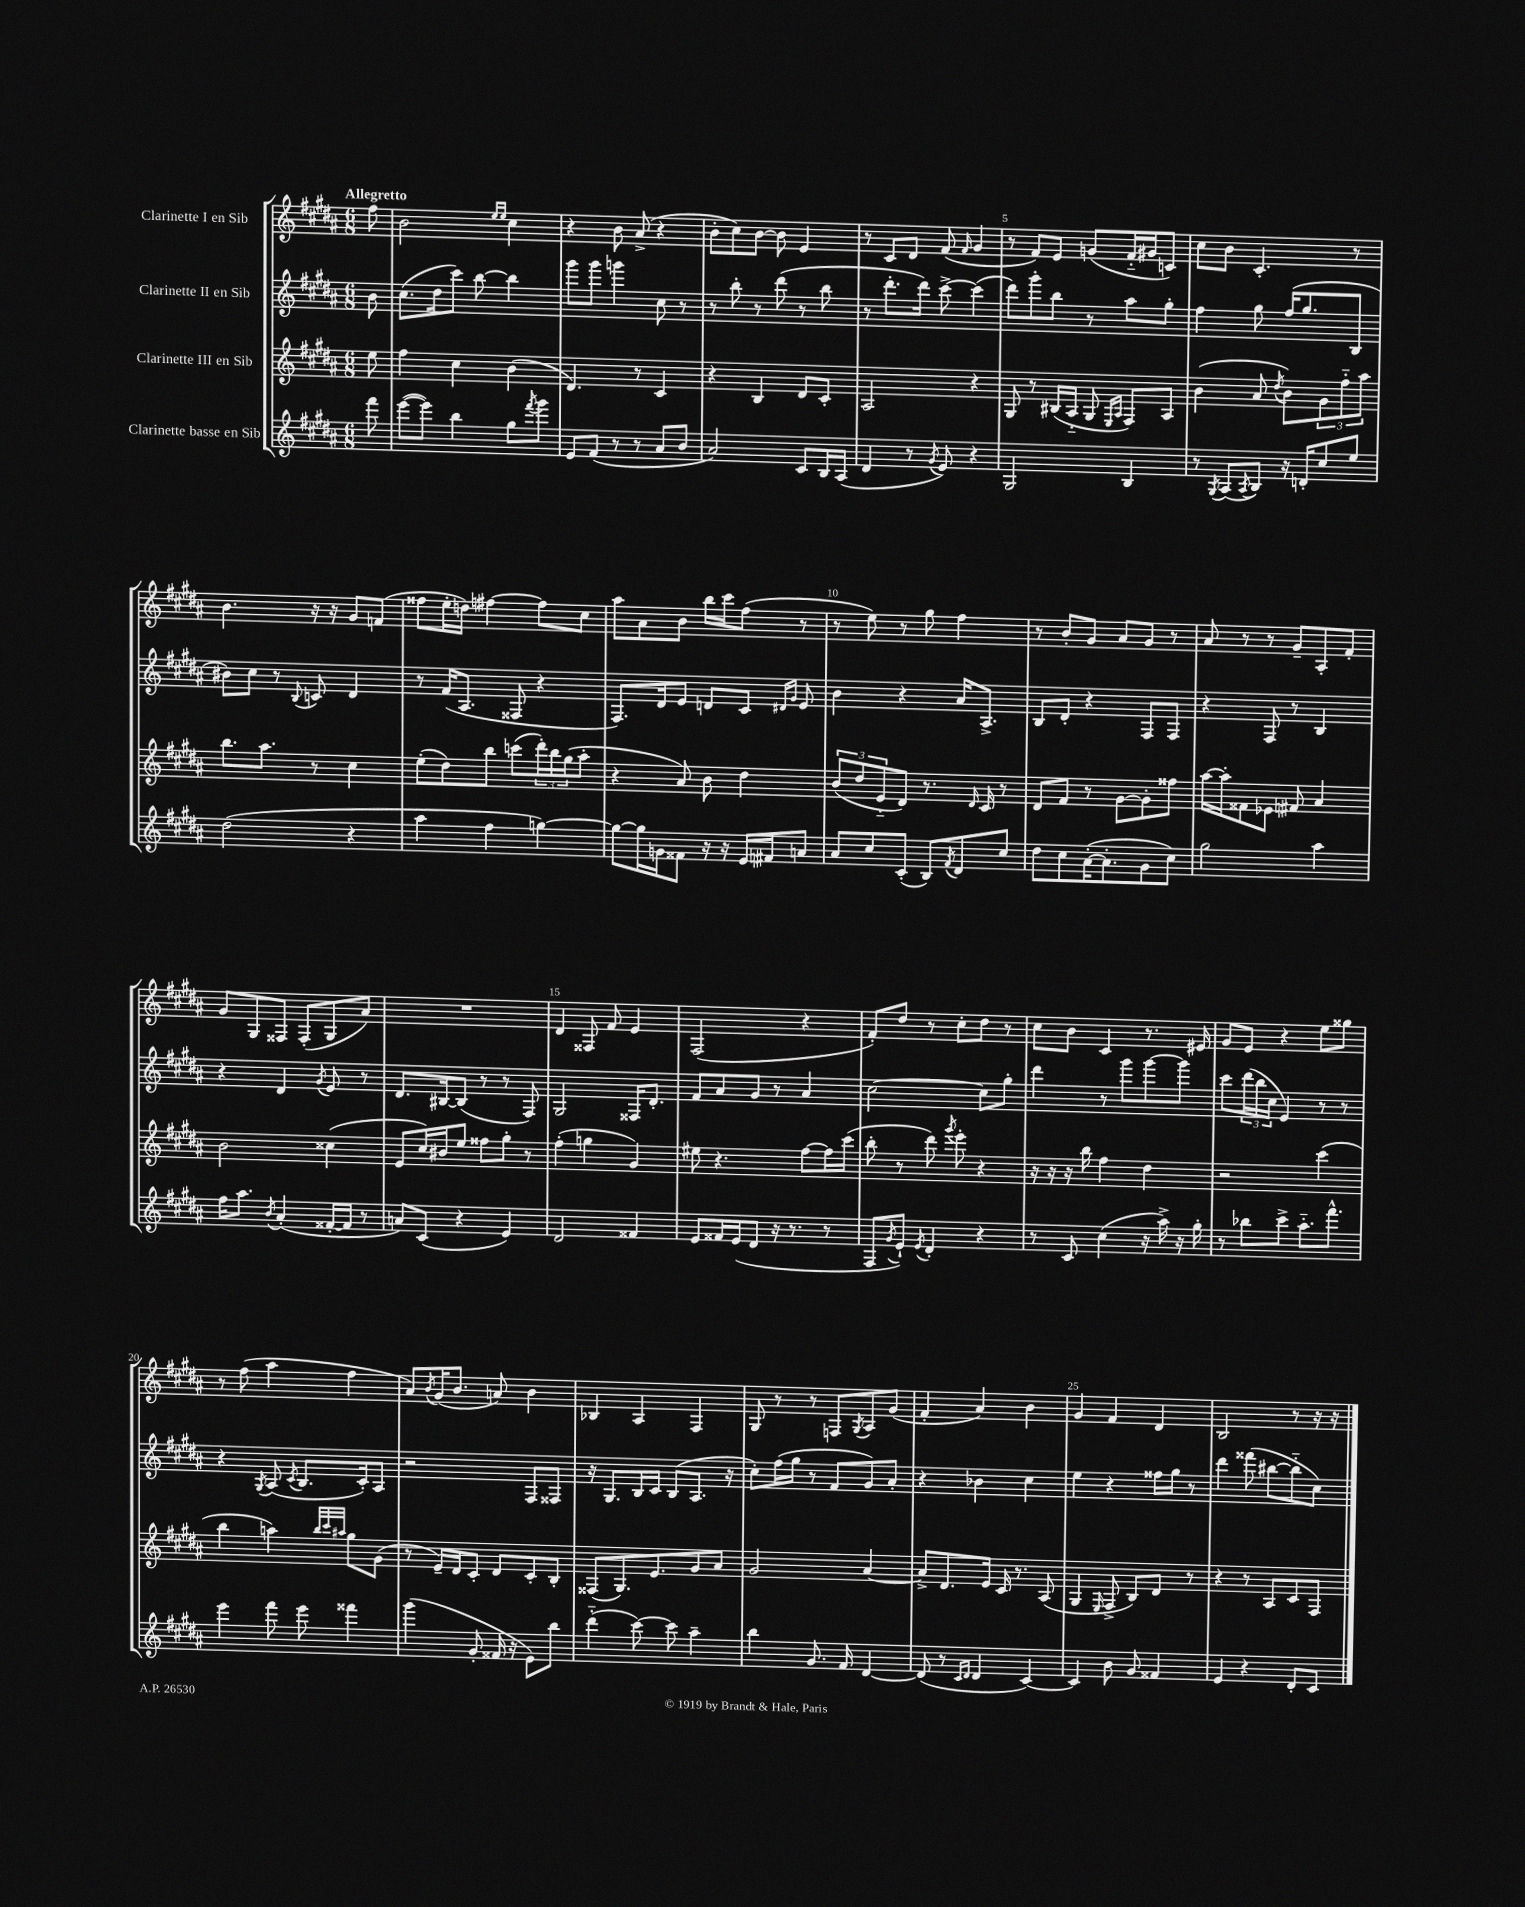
<<
\new StaffGroup <<
\new Staff = "s0" \with { instrumentName = "Clarinette I en Sib" } {
    \clef treble \key b \major \numericTimeSignature \time 6/8 \partial 8 \tempo "Allegretto"
    fis''8 |
    b'2 \grace { e''16 e''16 } cis''4 |
    r4 b'8 ais'8->( r4 |
    b'8-. cis''8) b'8~ b'8 e'4 |
    r8 cis'8 dis'8 fis'8( \grace { fis'16 } gis'4 |
    r8 fis'8) e'8 g'8( fis'16-_ gis'16 c'8) |
    cis''8 b'8 cis'4.-. r8 |
    b'4. r16 r16 gis'8 f'8( |
    fisis''8 e''16-. d''16) fis''4~ fis''8 cis''8 |
    ais''8 ais'8 b'8 b''16 cis'''16 fis''8( r8 |
    r8 e''8) r8 gis''8 fis''4 |
    r8 b'8-. gis'8 ais'8 gis'8 r8 |
    ais'8 r8 r8 gis'8-- ais8-. fis'8-. |
    gis'8 gis8 fisis8 fisis8-.( gis8 ais'8) |
    R2. |
    dis'4 fisis8 fis'8 e'4 |
    fis2( r4 |
    fis'8-.) dis''8 r8 cis''8-. dis''8 r8 |
    cis''8 b'8 cis'4 r8. eis'16 |
    gis'8 e'8 r4 e''8 gisis''8 |
    r8 fis''8( ais''4 fis''4 |
    ais'8) \acciaccatura { b'8 } gis'16( b'8. a'8) b'4 |
    bes4 ais4 fis4 |
    gis8 r8 r8 f8 \acciaccatura { gis8 } ais8 gis'8( |
    fis'4-. ais'4) b'4 |
    gis'4 fis'4 dis'4 |
    b2 r8 r16 r16 \bar "|." |
}
\new Staff = "s1" \with { instrumentName = "Clarinette II en Sib" } {
    \clef treble \key b \major \numericTimeSignature \time 6/8 \partial 8
    b'8 |
    cis''8.( dis''16 cis'''8) b''8~ b''4 |
    gis'''8 gis'''8 g'''4 cis''8 r8 |
    r8 b''8-. r8 dis'''8( r8 b''8 |
    r8 dis'''8.-. dis'''16) cis'''8~-> cis'''4( |
    dis'''8) gis'''8-. b''8 r8 ais''8 gis''8-. |
    fis''4 gis''8 fis''16( gis''8. b8 |
    bis'8) cis''8 r8 \appoggiatura { b8 } c'8 dis'4 |
    r8 fis'16( ais8. fisis8 r4 |
    fis8.) dis'16 e'8 d'8 cis'8 \grace { dis'16 gis'16 } e'8 |
    b'4 r4 ais'16 ais8.-> |
    b8 dis'8-. r4 fis8 fis8 |
    r4 fis8 r8 b4 |
    r4 dis'4 \acciaccatura { gis'8 } e'8 r8 |
    dis'8. bis16~ bis8( r8 r8 fis8) |
    gis2 fisis16 dis'8.-. |
    fis'8 ais'8 gis'8 r8 ais'4 |
    cis''2~ cis''8 gis''8-. |
    dis'''4 r8 gis'''8 gis'''8~ gis'''8 |
    cis'''8 \tuplet 3/2 { dis'''16( b''16 cis''16 } e'4) r8 r8 |
    r4 \acciaccatura { gis8 } ais8( \acciaccatura { cis'8 } b8. cis'16-.) ais8 |
    r2 fis8 fisis8 |
    r16 gis8. b16 cis'16 b8( ais8. r16 |
    cis''8-.) fis''16( gis''16 r8 fis'8 gis'8) ais'8-. |
    r4 bes'4 cis''4 |
    e''4 r4 fisis''16 gis''16 r8 |
    dis'''4 fisis'''8( bis''8~ bis''8-_ cis''8) \bar "|." |
}
\new Staff = "s2" \with { instrumentName = "Clarinette III en Sib" } {
    \clef treble \key b \major \numericTimeSignature \time 6/8 \partial 8
    e''8 |
    fis''4 cis''4 b'4( |
    dis'4.) r8 cis'4 |
    r4 b4 dis'8 cis'8-. |
    ais2 r4 |
    gis8 r8 bis16( ais16-_ gis8 \grace { e16 ais16 } fis8) ais8 |
    b'4( ais'8 \acciaccatura { dis''8 } b'8) \tuplet 3/2 { gis'8 fis''8-_ ais''8 } |
    b''8. ais''8. r8 cis''4 |
    e''8-.( dis''8) b''8 c'''8( \tuplet 3/2 { dis'''16-.) b''16 gis''16( } ais''8-. |
    r4 ais'8) b'8 dis''4 |
    \tuplet 3/2 { b'8( dis''8 e'8-_ } dis'8) r8. \grace { dis'16 } cis'16 r8 |
    dis'8 fis'8 r8 gis'8~ gis'8-. fisis''8 |
    ais''16~ ais''16-. fisis'8 ees'8 fis'8 ais'4 |
    b'2 cisis''4( |
    e'8 cis''16) bis'16 e''8 fisis''8 gis''8-. r8 |
    fis''4-.( g''4 gis'4) |
    eis''8 r4. fis''8~ fis''16 cis'''16( |
    b''8-. r8 dis'''8) \acciaccatura { gis'''8 } e'''8-. r4 |
    r16 r16 r16 b''16 fis''4 dis''4 |
    r2 cis'''4( |
    b''4 a''4) \grace { b''32 cis'''32 ais''32 } gis''8 gis'8( |
    r8 e'16--) dis'16 cis'8-. dis'8 cis'8-. b8-. |
    fisis8( gis8.) e'8. gis'8 ais'8 |
    gis'2 ais'4~ |
    ais'8-> dis'8. e'16 cis'16 r8. ais8( |
    gis4 \grace { e16 } fis8-> b8) dis'8 r8 |
    r4 r8 ais8 cis'8 fis8 \bar "|." |
}
\new Staff = "s3" \with { instrumentName = "Clarinette basse en Sib" } {
    \clef treble \key b \major \numericTimeSignature \time 6/8 \partial 8
    fis'''8 |
    e'''8~( e'''8) b''4 gis''8 \acciaccatura { fis'''8 } gis'''8 |
    e'8 fis'8( r8 r8 ais'8 b'8 |
    ais'2) cis'8 b16 ais16( |
    dis'4 r8 \acciaccatura { gis'8 } e'8) r4 |
    gis2 b4 |
    r8 \acciaccatura { gis8 } ais8( \acciaccatura { ais8 } b8) r16 d'16-. cis''8 e''8 |
    dis''2( r4 |
    ais''4 fis''4 g''4~) |
    g''8~ g''16 g'16 fisis'8 r16 r16 e'16 fis'16 a'8 |
    ais'8 cis''8 cis'8-.( b8) \acciaccatura { fis'8 } dis'8 cis''8 |
    dis''8 cis''8 ais'16~-.( ais'8.-. gis'8 cis''8) |
    gis''2 ais''4 |
    fis''16 ais''8. \acciaccatura { b'8 } ais'4-.( fisis'16~-. fisis'16 r8 |
    a'8) cis'8( r4 e'4) |
    dis'2 fisis'4 |
    e'8 fisis'16 e'16( dis'8 r16 r8. r8 |
    fis8 \acciaccatura { gis'8 } e'8-!) \acciaccatura { e'8 } dis'4-. r4 |
    r8 cis'8 cis''4( r16 ais''16->) r16 gis''16-. |
    r8 bes''8 cis'''8-> ais''8.-_ fis'''8.-^ |
    e'''4 fis'''8 e'''8 fisis'''4 |
    gis'''4( gis'8-. fisis'16 r16 e'8) b''8 |
    dis'''4-_( cis'''8~) cis'''8 ais''4-- |
    b''4 gis'8. fis'16 dis'4~ |
    dis'8( r8 \grace { cis'16 dis'16 } dis'4 cis'4~) |
    cis'4 b'8 gis'8 fisis'4 |
    e'4 r4 dis'8-. cis'8 \bar "|." |
}
>>
>>
\layout { \context { \Score \override BarNumber.break-visibility = ##(#f #t #t) barNumberVisibility = #(every-nth-bar-number-visible 5) } }
